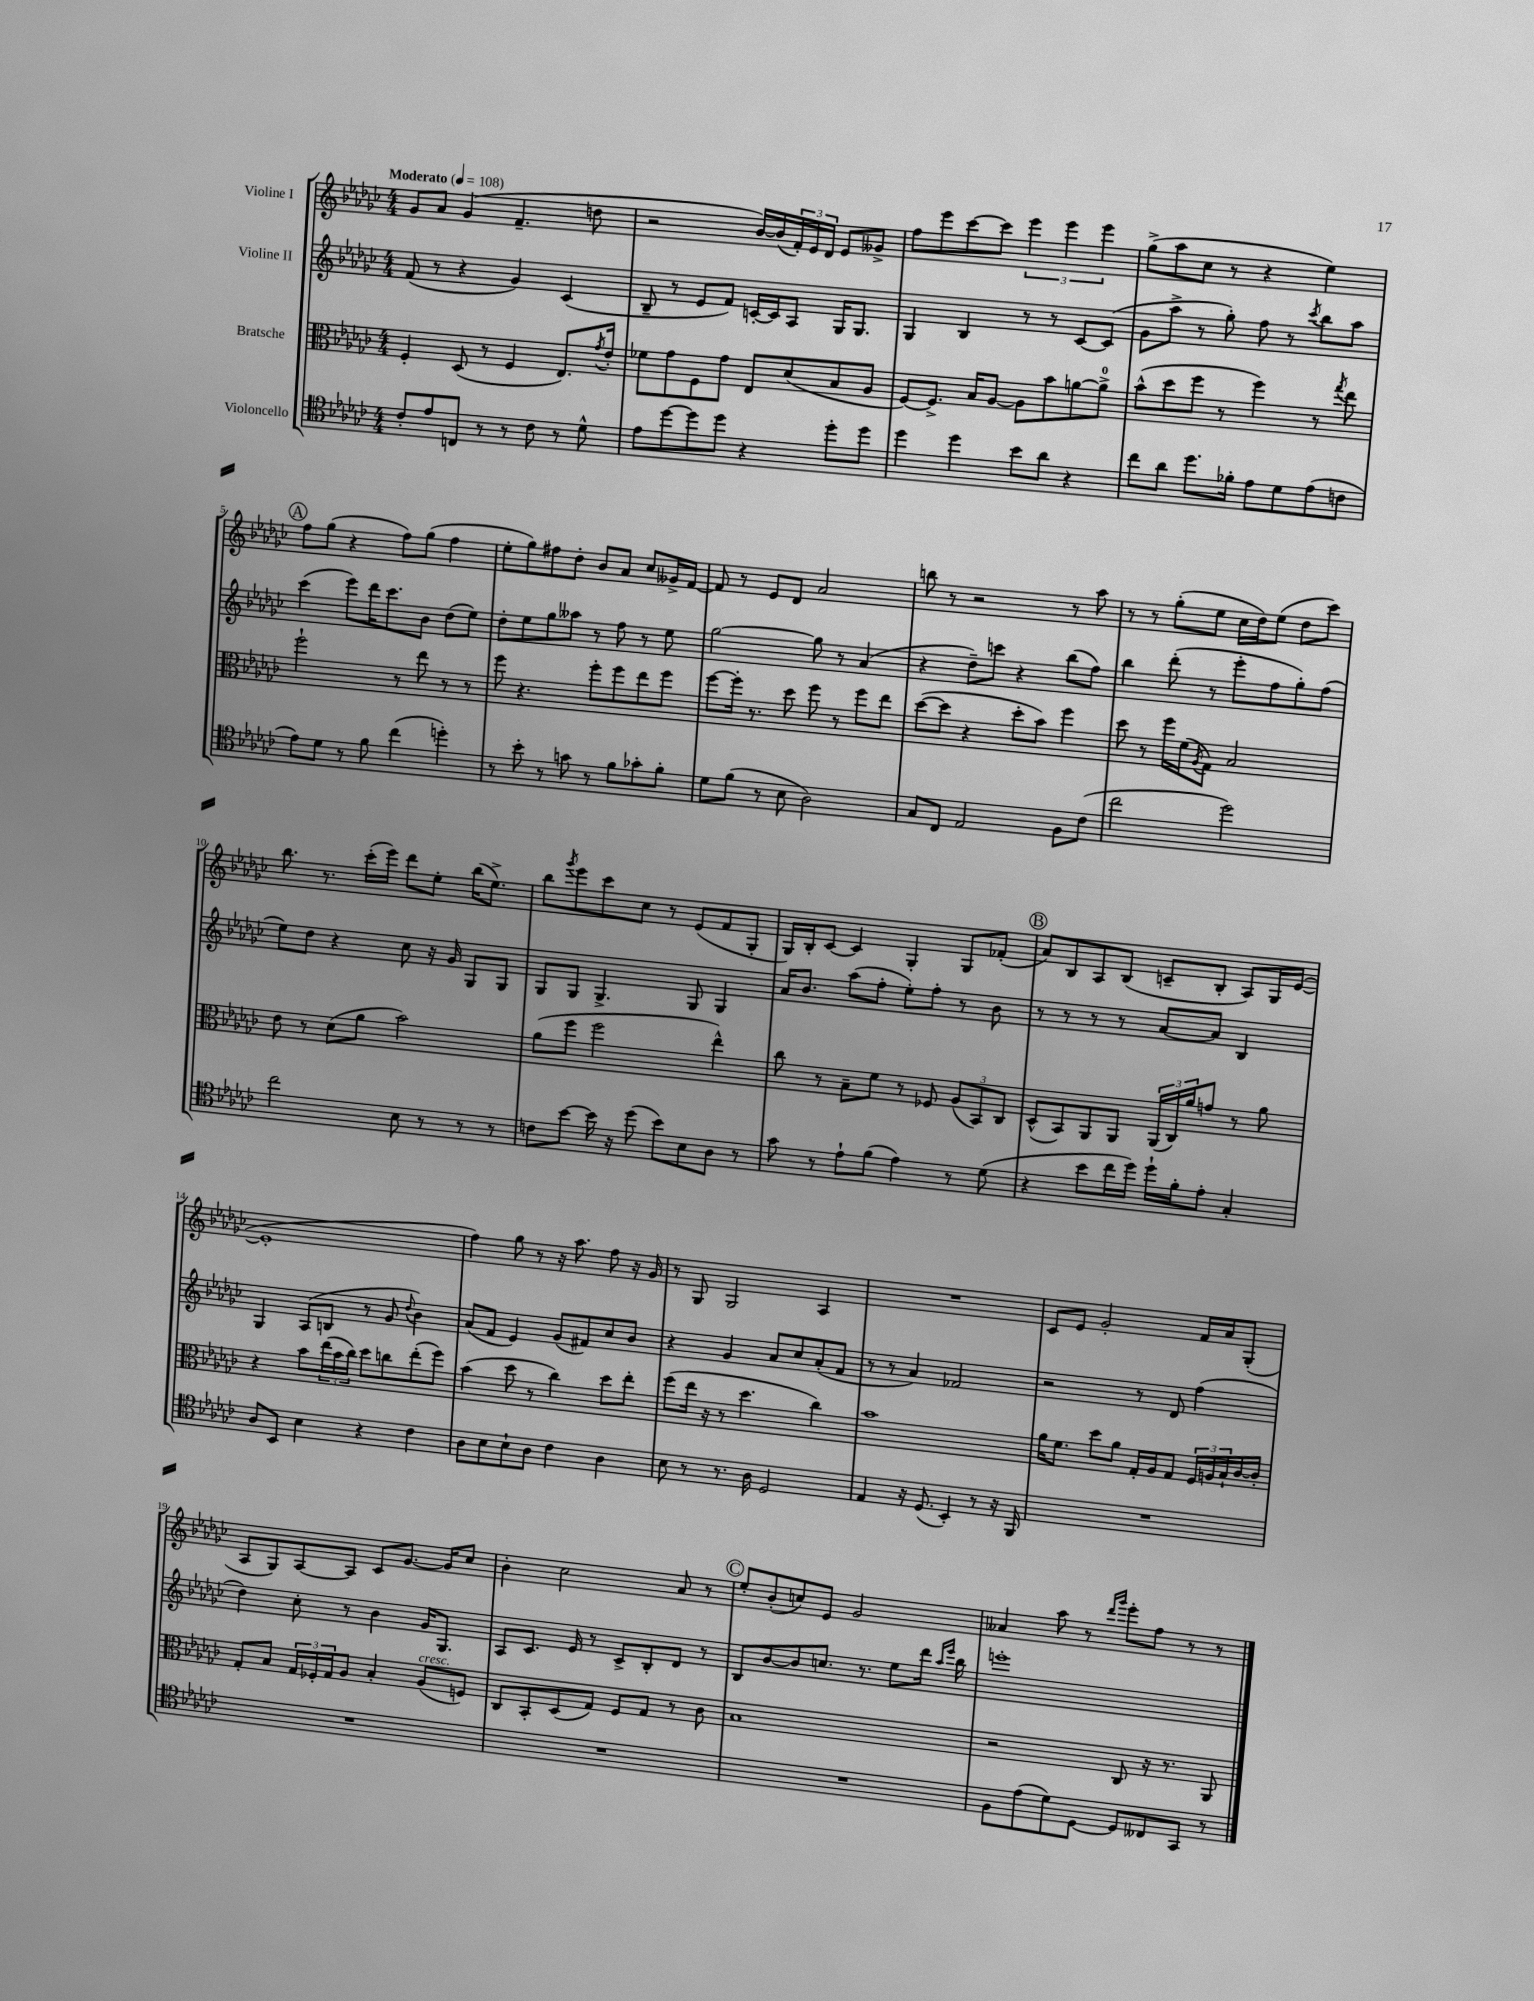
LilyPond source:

<<
\new StaffGroup <<
\new Staff = "s0" \with { instrumentName = "Violine I" } {
    \clef treble \key ges \major \numericTimeSignature \time 4/4 \tempo "Moderato" 4 = 108
    ges'8 aes'8 ges'4( f'4.-- d''8 |
    r2 bes'16~) bes'16( \tuplet 3/2 { f'16-.) ees'16 des'16 } ees'8 geses'8-> |
    f''8 ees'''8 ces'''8~ ces'''8 \tuplet 3/2 { ees'''4 ees'''4 ees'''4 } |
    ges''8->( aes''8 ces''8 r8 r4 ees''4) |
    \mark \markup { \circle "A" } f''8 ges''8( r4 f''8) ges''8( f''4 |
    ees''8-. ges''8) fis''8 des''8-. bes'8 aes'8 ces''8 geses'16-> f'16~ |
    f'8 r8 ees'8 des'8 aes'2 |
    b''8 r8 r2 r8 aes''8 |
    r8 r8 ges''8-.( ees''8 ces''16 des''16) ees''8( des''8 ces'''8) |
    bes''8. r8. ces'''16-.( ees'''16) des'''8 ees''8-. bes''16( ees''8.->) |
    bes''8 \acciaccatura { ges'''8 } ees'''8 ces'''8 ces''8 r8 ees'8( f'8 ges8-. |
    ges16) bes16-. ces'8~ ces'4 ges4-. ges8 fes'8-.( |
    \mark \markup { \circle "B" } aes'8) bes8 aes8 bes8( c'8-- bes8-. aes8) ges16 ees'16~( |
    ees'1-. |
    f''4) ges''8 r8 r16 aes''8. f''8 r16 ges'16 |
    r8 ges8 ges2 aes4 |
    R1 |
    ces'8 ees'8 ges'2-. f'16 aes'16 ges8-.( |
    aes8 ges8) aes8~ aes8 ces'8 ges'8.~ ges'16 ces''8 |
    bes'4-. ces''2 aes'8 r8 |
    \mark \markup { \circle "C" } ees''8-. bes'8-.( c''8) ees'8 ges'2 |
    aeses'4 aes''8 r8 \grace { des'''16 ges'''16 } ees'''8-. f''8 r8 r8 \bar "|." |
}
\new Staff = "s1" \with { instrumentName = "Violine II" } {
    \clef treble \key ges \major \numericTimeSignature \time 4/4
    f'8( r8 r4 ges'4) ces'4( |
    bes8-- r8 ees'8 f'8) c'16~-. c'16 aes8 ges16 ges8. |
    ges4 bes4 r8 r8 ces'8~ ces'8( |
    ges'8 aes''8-> r8 ges''8-.) f''8 r8 \acciaccatura { ces'''8 } bes''8 aes''8 |
    \mark \markup { \circle "A" } ces'''4( ees'''8) des'''16 ces'''8. bes'8 des''8( ees''8) |
    des''8-. ees''8 ges''8 aeses''8 r8 f''8 r8 ees''8 |
    ges''2~ ges''8 r8 aes'4( |
    r4 des''8--) c'''8 r4 bes''8( f''8) |
    bes''4 des'''8-.( r8 ees'''8-. f''8 ges''8-.) f''8( |
    ees''8) des''8 r4 ces''8 r16 ges'16 ges8 ges8 |
    ges8 ges8 ges4.-> ges8 ges4 |
    aes'16 bes'8. aes''8( f''8-. ees''8-.) f''8-. r8 bes'8 |
    \mark \markup { \circle "B" } r8 r8 r8 r8 aes'8~ aes'8 bes4 |
    ges4 aes8( b8 r8 ges'8 \appoggiatura { des''8 } bes'4) |
    aes'8( f'8 ees'4) ges'8( fis'8) ces''8 bes'8 |
    r4 ges'4 aes'8 ces''8 aes'8-.( f'8 |
    r8 r8 aes'4) fes'2 |
    r2 r8 des'8 f''4( |
    des''4) ces''8-. r8 bes'4 ges'16 ges8. |
    aes8 ces'8. ees'16 r8 ces'8-> bes8-. des'8 r8 |
    \mark \markup { \circle "C" } bes8 bes'8~ bes'8 c''8. r8. ees''8 des'''16 \grace { aes''16 ees'''16 } bes''16 |
    e'''1-. \bar "|." |
}
\new Staff = "s2" \with { instrumentName = "Bratsche" } {
    \clef alto \key ges \major \numericTimeSignature \time 4/4
    f4-. des8( r8 f4 ees8.) \acciaccatura { ges'8 } ees'16-. |
    fes'8 ges'8 f8 ges'8 ees8 des'8( bes8 aes8 |
    f8~) f8.-> bes16 aes8~ aes8 bes'8 a'8~ a'8-0-> |
    bes'8-^( des''8 f''8 r8 f''4) r8 \acciaccatura { ges''8 } ees''8 |
    \mark \markup { \circle "A" } f''2-! r8 ees''8 r8 r8 |
    f''8 r4. f''8-. f''8 ees''8 f''8 |
    f''8~ f''16-. r8. des''8 f''8 r8 f''8 ees''8 |
    des''8~( des''8 r4 des''8-. bes'8) f''4 |
    des''8 r8 f''16 f'16( \acciaccatura { aes8 } ges8) bes2 |
    ees'8 r8 des'8( aes'8 bes'2) |
    aes'8( f''8 f''2 ees''4-^) |
    ces''8 r8 bes8-- f'8 r8 fes8 \tuplet 3/2 { aes8( bes,8) ces8 } |
    \mark \markup { \circle "B" } des8-^( bes,8) aes,8 aes,8 \tuplet 3/2 { aes,16( ces16) aes'16 } g'8 r8 aes'8 |
    r4 bes'8 \tuplet 3/2 { ees''16( bes'16 ces''16) } des''8 c''8 ees''8-.( f''8) |
    bes'4( des''8 r8 ces''4) des''8 ees''8-. |
    f''8( ees''16 r16 r8 des''4. ces''4) |
    bes'1 |
    aes'16 f'8. des''8 aes'8 ges16-. aes16 ges8 \tuplet 3/2 { f16 a16 bes16-! } ces'16~ ces'16-. |
    ges8-. bes8 \tuplet 3/2 { ges16 fes16-. ges16 } aes8 bes4-. aes8^\markup { \italic "cresc." }( f8) |
    ces8 bes,8-. des8( ges8) f8 ges8 r8 ces'8 |
    \mark \markup { \circle "C" } bes1 |
    r2 ces8 r16 r8. aes,8 \bar "|." |
}
\new Staff = "s3" \with { instrumentName = "Violoncello" } {
    \clef tenor \key ges \major \numericTimeSignature \time 4/4
    ces'8-. ees'8 c8 r8 r8 ces'8 r8 des'8-^ |
    ees'8 des''8~ des''8 des''8 r4 des''8-. des''8 |
    des''4 des''4 bes'8 aes'8 r4 |
    ces''8 aes'8 des''8. fes'16-. ees'8 des'8 ees'8( c'8 |
    \mark \markup { \circle "A" } ees'8) des'8 r8 f'8 ces''4( d''4-.) |
    r8 bes'8-. r8 g'8 r8 f'8 ges'8-. f'8-. |
    des'8 f'8( r8 bes8 aes2) |
    ges8 ces8 ees2 f8 ces'8( |
    ces''2 des''2) |
    ces''2 bes8 r8 r8 r8 |
    c'8 bes'8~ bes'16 r16 des''8( bes'8) bes8 aes8 r8 |
    ges'8 r8 ees'8-! f'8( ees'4) r8 des'8( |
    \mark \markup { \circle "B" } r4 bes'8 ces''16 des''16) des''16-! f'16-. ees'8-. ges4-. |
    aes8 bes,8 bes4 r4 ces'4 |
    aes8 bes8 bes8-! aes8 ces'4 aes4 |
    bes8 r8 r8. aes16 des2 |
    ees4 r16 des8.( bes,4-.) r8 r16 f,16 |
    R1 |
    R1 |
    R1 |
    \mark \markup { \circle "C" } R1 |
    f8 ees'8( des'8) des8~ des8 ceses8 ges,8 r8 \bar "|." |
}
>>
>>
